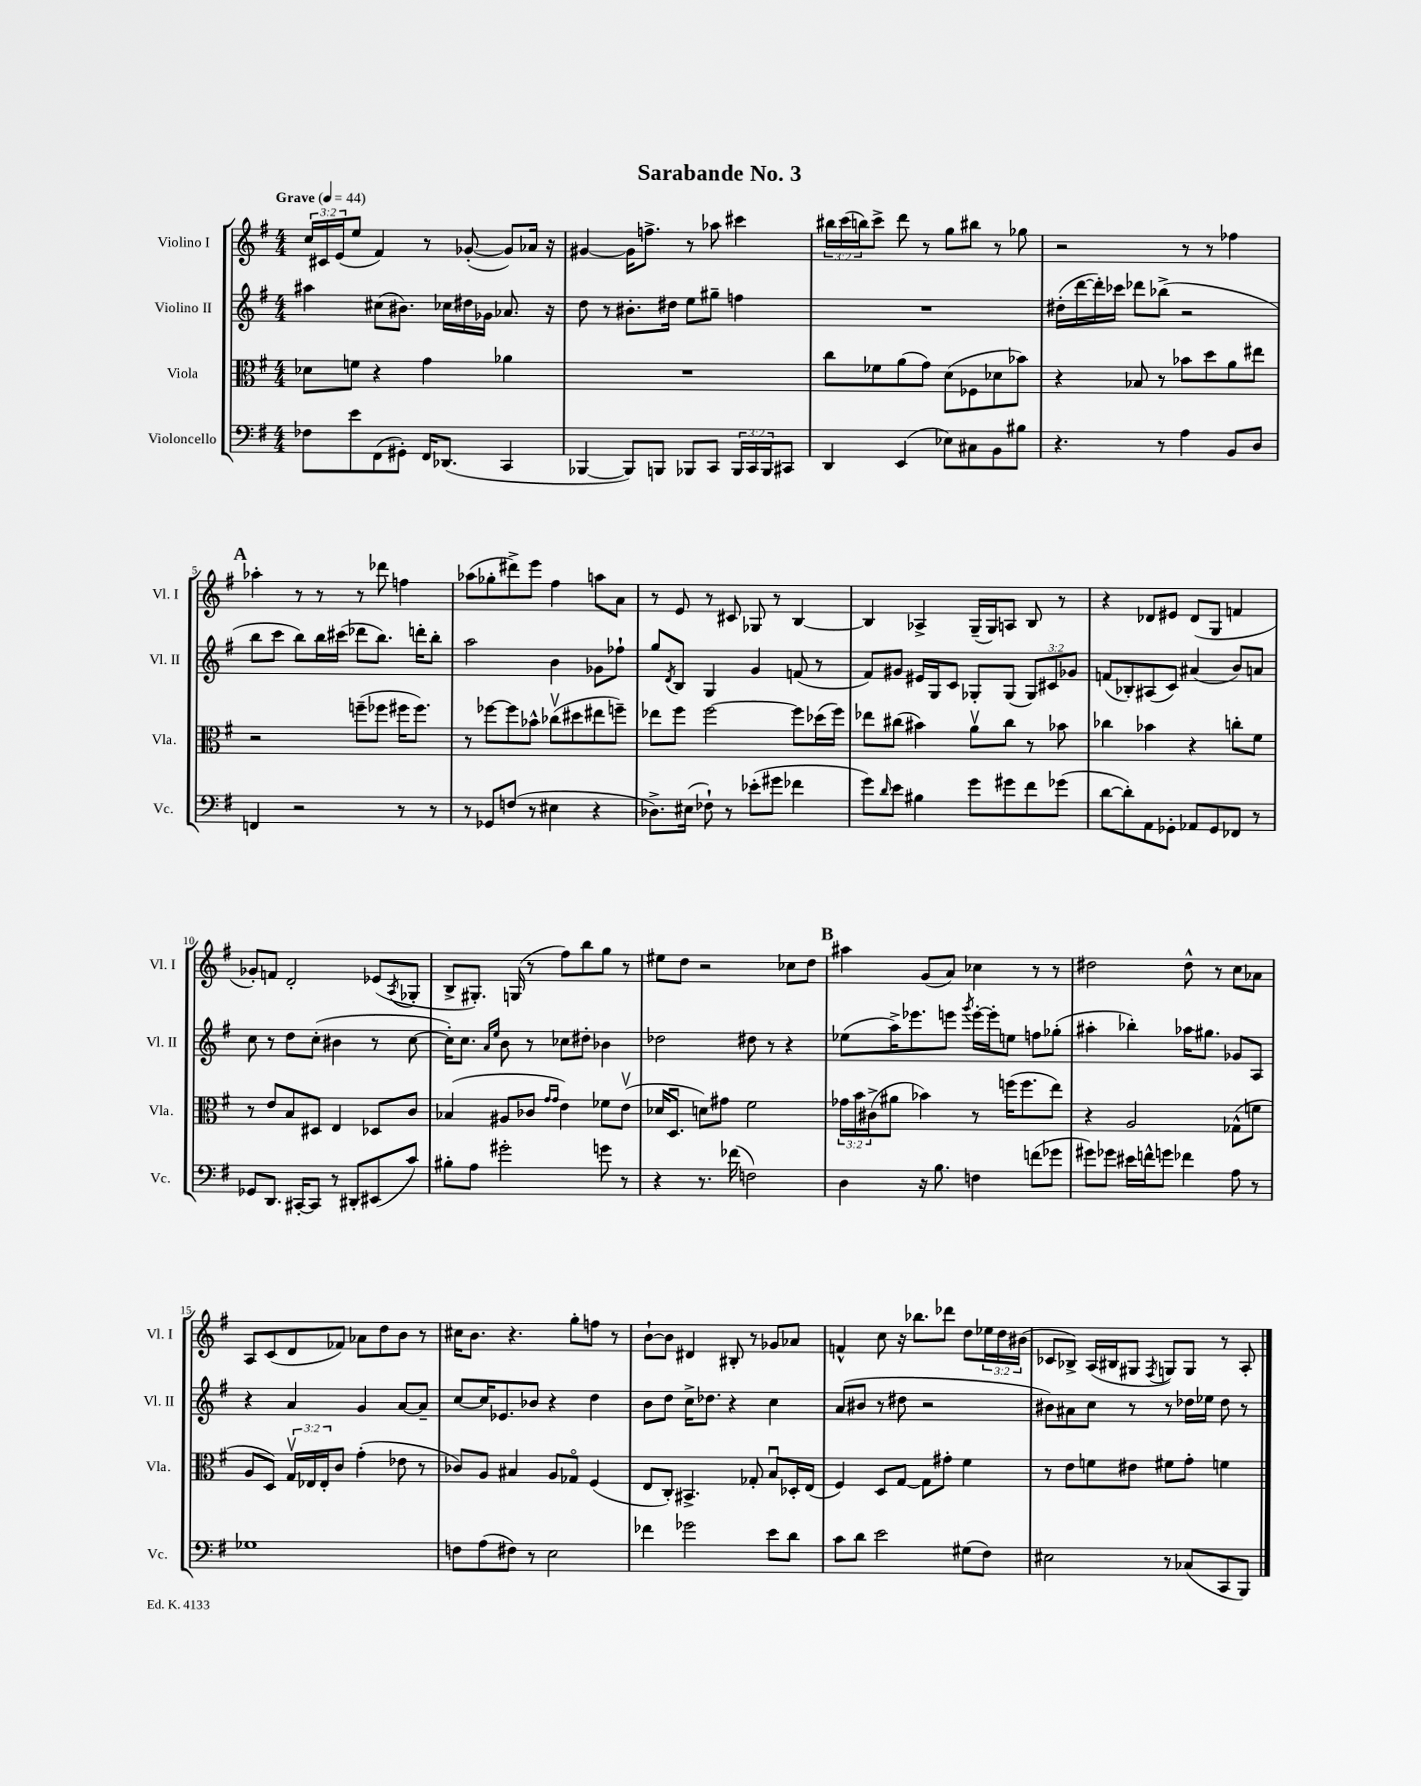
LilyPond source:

\header { title = "Sarabande No. 3" }
<<
\new StaffGroup <<
\new Staff = "s0" \with { instrumentName = "Violino I" shortInstrumentName = "Vl. I" } {
    \clef treble \key g \major \numericTimeSignature \time 4/4 \override Staff.TupletNumber.text = #tuplet-number::calc-fraction-text \tempo "Grave" 4 = 44
    \tuplet 3/2 { c''16 cis'16 e'16( } e''8 fis'4) r8 ges'8~-.( ges'8) aes'16 r16 |
    gis'4~ gis'16 f''8.-> r8 aes''8 cis'''4 |
    \tuplet 3/2 { bis''16 c'''16( b''16) } c'''8-> d'''8 r8 g''8 bis''8 r8 ges''8 |
    r2 r8 r8 fes''4 |
    \mark \markup { \bold "A" } aes''4-. r8 r8 r8 des'''8 f''4 |
    aes''8( ges''8-. dis'''8->) e'''8 fis''4 a''8 a'8 |
    r8 e'8 r8 cis'8 ges8 r8 b4~ |
    b4 aes4-> g16--( g16) a8 b8 r8 |
    r4 des'8 eis'8 des'8( g8 f'4 |
    ges'8-.) f'8 d'2-. ees'8( \acciaccatura { a8 } ges8-. |
    b8-> gis8.-.) g16( r8 fis''8) b''8 g''8 r8 |
    eis''8 d''8 r2 ces''8 d''8 |
    \mark \markup { \bold "B" } ais''4 g'8( a'8) ces''4 r8 r8 |
    dis''2 dis''8-^ r8 c''8 aes'8 |
    a8 c'8( d'8 fes'8) aes'8 d''8 b'8 r8 |
    cis''16 b'8. r4. g''8-. f''8 r8 |
    b'8~-! b'8 dis'4 bis8-. r8 ges'8 aes'8 |
    f'4-^ c''8 r16 bes''8. des'''8 d''8 \tuplet 3/2 { ees''16 d''16 bis'16( } |
    ces'8 bes8->) a16( bis16 gis8 \acciaccatura { fis8 } g8) g8 r8 a8-. \bar "|." |
}
\new Staff = "s1" \with { instrumentName = "Violino II" shortInstrumentName = "Vl. II" } {
    \clef treble \key g \major \numericTimeSignature \time 4/4 \override Staff.TupletNumber.text = #tuplet-number::calc-fraction-text
    ais''4 cis''8( bis'8.) ces''16 dis''16 ges'16 aes'8. r16 |
    d''8 r8 bis'8.-. dis''16 e''8 gis''8-- f''4 |
    R1 |
    dis''16-.( d'''16~ d'''16-.) ces'''16 des'''8 bes''8->( r2 |
    \mark \markup { \bold "A" } b''8 c'''8 b''8) b''16 cis'''16( des'''8 b''8.) d'''16-. b''8-. |
    a''2 b'4 ges'8 fes''8-! |
    g''8 \acciaccatura { d'8 } b8 g4 g'4 f'8( r8 |
    fis'8) gis'8 eis'16 g16 c'8 ges8-. ges8( \tuplet 3/2 { ges8) cis'8 ges'8 } |
    f'8( bes8-.) ais8( c'8) ais'4( b'8) a'8 |
    c''8 r8 d''8 c''8-.( bis'4 r8 c''8~ |
    c''16-.) c''8. \grace { a'16 e''16 } b'8 r8 ces''8 dis''8-. bes'4 |
    des''2 dis''8 r8 r4 |
    \mark \markup { \bold "B" } ees''8( a''16->) ees'''8. e'''8 \acciaccatura { g'''8 } e'''16~-. e'''16-. e''8 f''8 ges''8-.( |
    ais''4-. bes''4-.) aes''16 gis''8. ges'8 a8 |
    r4 a'4 g'4 a'8~ a'8-- |
    c''8~ c''16 ees'8. bes'8 r4 d''4 |
    b'8 d''8 c''16-> des''8. r4 c''4 |
    a'8( bis'8 r8 dis''8 r2 |
    bis'8) ais'8 c''8 r8 r8 des''16 ees''16 des''8 r8 \bar "|." |
}
\new Staff = "s2" \with { instrumentName = "Viola" shortInstrumentName = "Vla." } {
    \clef alto \key g \major \numericTimeSignature \time 4/4 \override Staff.TupletNumber.text = #tuplet-number::calc-fraction-text
    des'8 f'8 r4 g'4 aes'4 |
    R1 |
    c''8 fes'8 a'8( g'8) d'8( fes8 des'8 bes'8) |
    r4 bes8 r8 bes'8 d''8 a'8 eis''8 |
    \mark \markup { \bold "A" } r2 f''8--( fes''8 fis''16 fis''8.) |
    r8 fes''8~ fes''8 bes'8-^ ces''8\upbow( dis''8 eis''8 f''8--) |
    ees''8 fis''8 fis''2~ fis''8 des''16( fis''16) |
    ees''8 cis''8( bis'4) a'8\upbow cis''8 r8 bes'8 |
    ces''4 bes'4 r4 c''8-. fis'8 |
    r8 e'8 b8 dis8 e4 des8 c'8 |
    bes4( ais8 ces'8 \grace { g'16 g'16 } e'4) fes'8 e'8\upbow( |
    des'16 d8.\downbow d'8) gis'8 fis'2 |
    \mark \markup { \bold "B" } \tuplet 3/2 { ges'16 b'16 cis'16->( } ais'8 bes'4) r8 f''16( f''8. e''8) |
    r4 a2 ges8-^( f'8 |
    a8 d8) \tuplet 3/2 { g16\upbow ees16 ees16-. } c'8 g'4-.( ees'8 r8 |
    ces'8) a8 bis4 a8 ges8\flageolet fis4( |
    e8 c8-.) bis,4.-> ges8-. b8\downbow des16-. e16( |
    fis4) d8 g8~ g8 gis'8-. fis'4 |
    r8 e'8 f'8 eis'8 fis'8 g'8-. f'4 \bar "|." |
}
\new Staff = "s3" \with { instrumentName = "Violoncello" shortInstrumentName = "Vc." } {
    \clef bass \key g \major \numericTimeSignature \time 4/4 \override Staff.TupletNumber.text = #tuplet-number::calc-fraction-text
    fes8 e'8 fis,8( gis,8-.) fis,16 des,8.( c,4 |
    bes,,4~ bes,,8) b,,8 bes,,8 c,8 \tuplet 3/2 { bes,,16 c,16 bes,,16 } cis,8 |
    d,4 e,4( ees8) cis8 b,8 bis8 |
    r4. r8 a4 b,8 d8 |
    \mark \markup { \bold "A" } f,4 r2 r8 r8 |
    r8 ges,8 f8( r8 eis4 r4 |
    des8.->) eis16( fes8-!) r8 ees'8-.( gis'8 fes'4 |
    g'8) \grace { d'16 } e'8 bis4 g'8 gis'8 fis'8 ges'8( |
    d'8~ d'8-.) a,8 ges,8-. aes,8 ges,8 fes,8 r8 |
    ges,8 d,8. cis,16~-. cis,8 r8 dis,8-. eis,8( c'8) |
    bis8-. a8 gis'2-. g'8 r8 |
    r4 r8. fes'16( f2) |
    \mark \markup { \bold "B" } d4 r16 b8. f4 f'8( ges'8 |
    gis'8) ges'8 eis'16 f'16-^ g'8 fes'4 a8 r8 |
    ges1 |
    f8 a8( fis8) r8 e2 |
    fes'4 ges'2 e'8 d'8 |
    c'8 d'8 e'2 gis8( fis8) |
    eis2 r8 ces8( c,8 b,,8) \bar "|." |
}
>>
>>
